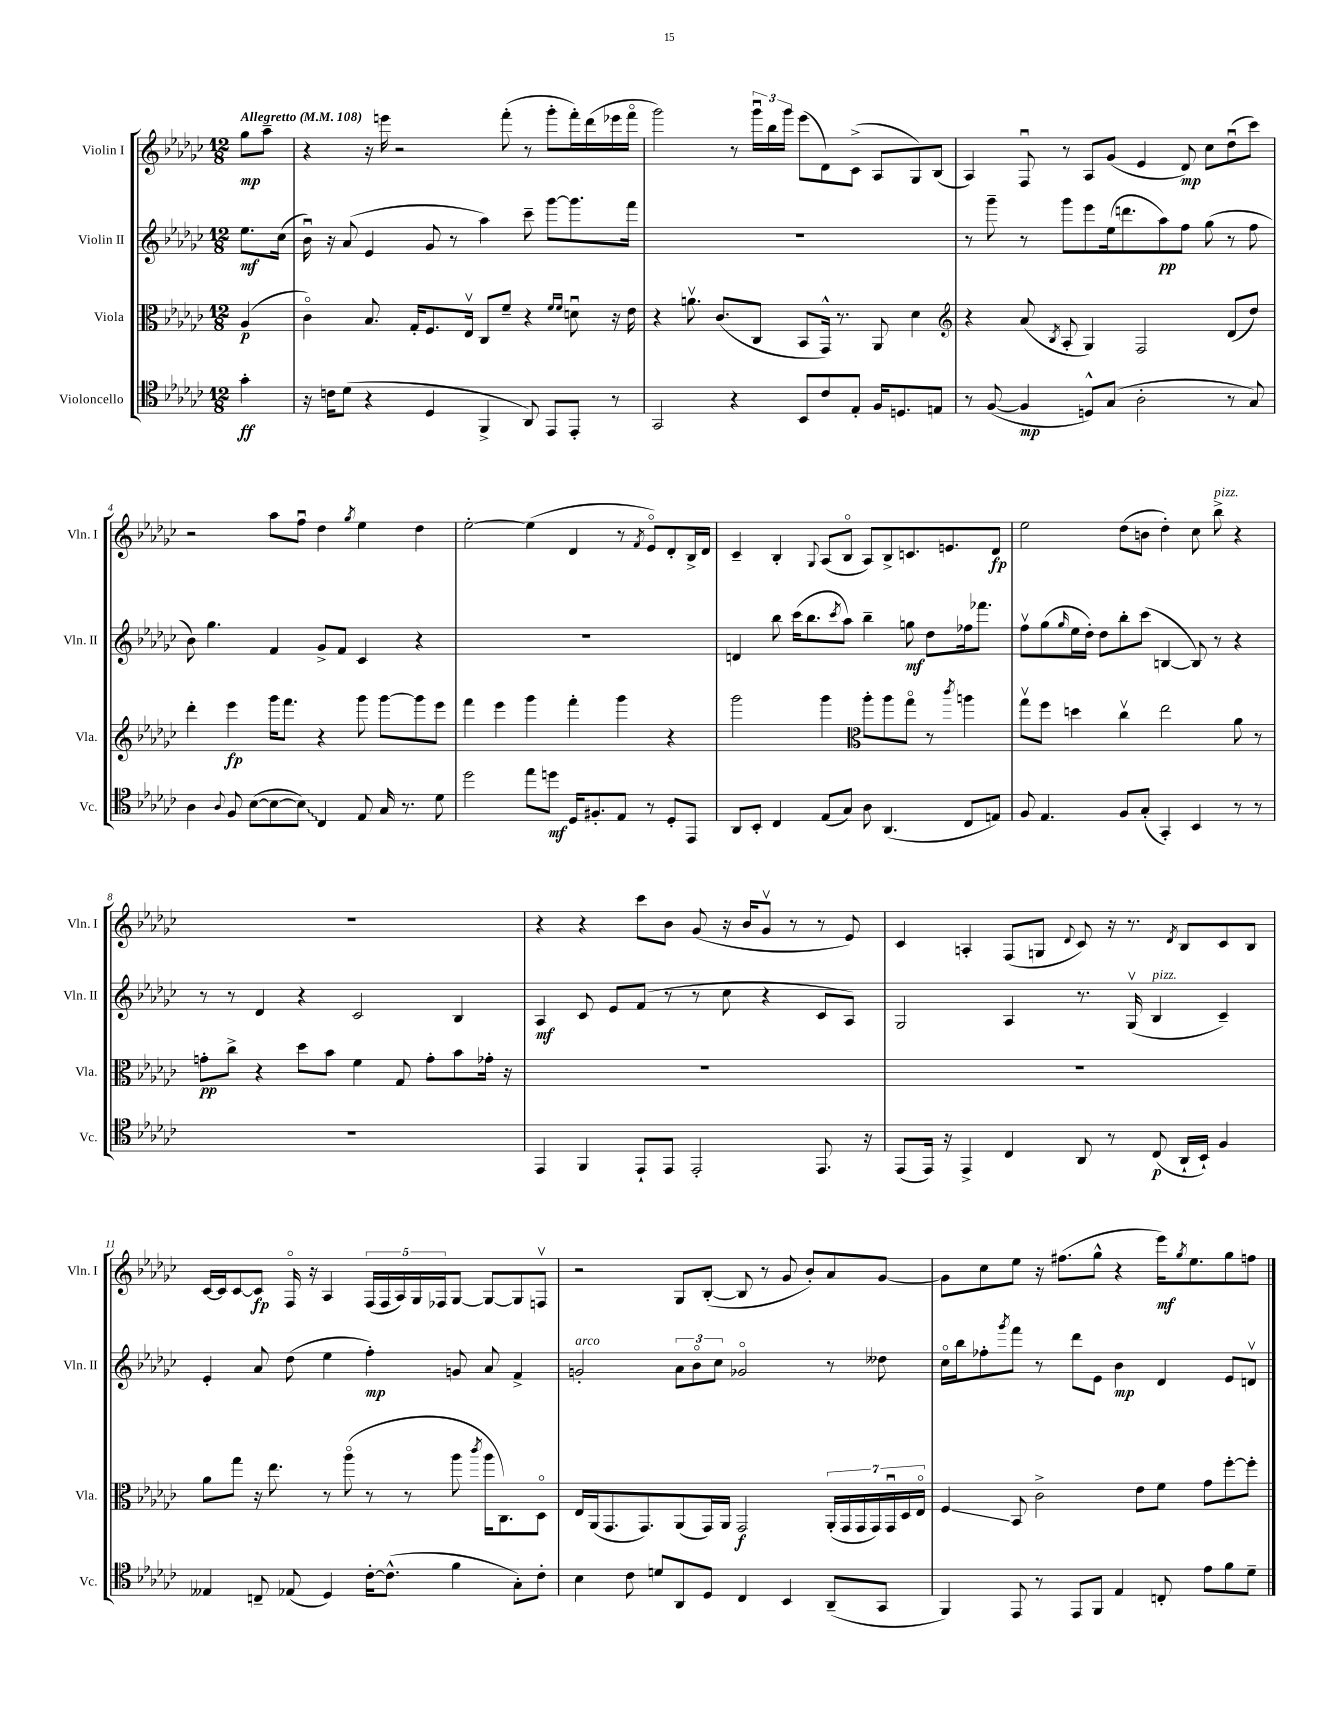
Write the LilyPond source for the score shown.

<<
\new StaffGroup <<
\new Staff = "s0" \with { instrumentName = "Violin I" shortInstrumentName = "Vln. I" } {
    \clef treble \key ges \major \numericTimeSignature \time 12/8 \partial 4 \tempo "Allegretto" 4 = 108
    ges''8\mp aes''8-- |
    r4 r16 e'''16 r2 f'''8-.( r8 ges'''8-. f'''16-.) des'''16( ees'''16 f'''16\flageolet |
    ges'''2) r8 \tuplet 3/2 { ges'''16\downbow bes''16 ges'''16 } ees'''8( des'8) ces'8->( aes8 ges8) bes8( |
    aes4) f8\downbow r8 aes8 ges'8( ees'4 des'8\mp) ces''8 des''8\downbow( ces'''8) |
    r2 aes''8 f''8\downbow des''4 \acciaccatura { ges''8 } ees''4 des''4 |
    ees''2~-. ees''4( des'4 r8 \acciaccatura { f'8 } ees'8\flageolet) des'8-. bes16-> des'16 |
    ces'4-- bes4-. \appoggiatura { ges8 } aes8( bes8\flageolet aes8) bes8-> c'8. e'8. des'8\fp |
    ees''2 des''8( b'8 des''4-.) ces''8 bes''8->^\markup { \italic "pizz." } r4 |
    R1. |
    r4 r4 ces'''8 bes'8 ges'8( r16 bes'16 ges'8\upbow r8 r8 ees'8) |
    ces'4 a4-. f8( g8 \appoggiatura { des'8 } ces'8) r16 r8. \acciaccatura { des'8 } bes8 ces'8 bes8 |
    ces'16~ ces'16 ces'8~ ces'8\fp f16\flageolet r16 aes4 \tuplet 5/4 { f16( f16 aes16) ges16 fes16 } ges8~ ges8~ ges8 f8\upbow |
    r2 ges8 bes8~-.( bes8 r8 ges'8 bes'8-.) aes'8 ges'8~ |
    ges'8 ces''8 ees''8 r16 fis''8.( ges''8-^ r4 ees'''16\mf) \acciaccatura { ges''8 } ees''8. ges''8 f''8 \bar "|." |
}
\new Staff = "s1" \with { instrumentName = "Violin II" shortInstrumentName = "Vln. II" } {
    \clef treble \key ges \major \numericTimeSignature \time 12/8 \partial 4
    ees''8.\mf ces''16( |
    bes'16\downbow) r16 aes'8( ees'4 ges'8 r8 aes''4) ces'''8-- ges'''8~ ges'''8. f'''16 |
    R1. |
    r8 ges'''8-- r8 ges'''8 ees'''8 ees''16( d'''8. aes''8\pp) f''8 ges''8( r8 f''8 |
    bes'8) ges''4. f'4 ges'8-> f'8 ces'4 r4 |
    R1. |
    d'4 bes''8 ces'''16( bes''8. \acciaccatura { ces'''8 } aes''8) bes''4-- g''8\mf des''8 fes''16 fes'''8. |
    f''8\upbow ges''8( \grace { ges''16 } ees''16 des''16-.) des''8 bes''8-. ces'''8( b4~ b8) r8 r4 |
    r8 r8 des'4 r4 ces'2 bes4 |
    aes4\mf ces'8 ees'8 f'8( r8 r8 ces''8 r4 ces'8 aes8) |
    ges2 aes4 r8. ges16\upbow( bes4^\markup { \italic "pizz." } ces'4--) |
    ees'4-. aes'8 des''8( ees''4 f''4-.\mp) g'8 aes'8 f'4-> |
    g'2-.^\markup { \italic "arco" } \tuplet 3/2 { aes'8 bes'8\flageolet ces''8 } ges'2\flageolet r8 deses''8 |
    ces''16\flageolet bes''16 fes''8-. \acciaccatura { ges'''8 } f'''8 r8 des'''8 ees'8 bes'4\mp des'4 ees'8 d'8\upbow \bar "|." |
}
\new Staff = "s2" \with { instrumentName = "Viola" shortInstrumentName = "Vla." } {
    \clef alto \key ges \major \numericTimeSignature \time 12/8 \partial 4
    aes4\p( |
    ces'4\flageolet) bes8. ges16-. f8. ees16\upbow ces8 f'8-- r4 \grace { f'16 f'16 } d'8\downbow r16 ees'16 |
    r4 a'8.\upbow ces'8.( ces8 bes,8 ges,16-^) r8. aes,8 des'4 |
    \clef treble r4 aes'8( \acciaccatura { bes8 } aes8-. ges4) f2 des'8( des''8) |
    des'''4-. ees'''4\fp ges'''16 f'''8. r4 ges'''8 ges'''8~ ges'''8 ees'''8 |
    f'''4 ees'''4 ges'''4 f'''4-. ges'''4 r4 |
    ges'''2 ges'''4 \clef alto aes''8-. aes''8 ges''8\flageolet r8 \acciaccatura { ces'''8 } a''4 |
    ges''8\upbow f''8 d''4 ces''4\upbow ees''2 aes'8 r8 |
    g'8-.\pp ces''8-> r4 des''8 bes'8 f'4 ges8 g'8-. bes'8 ges'16-. r16 |
    R1. |
    R1. |
    aes'8 ges''8 r16 ees''8. r8 aes''8\flageolet( r8 r8 aes''8 \acciaccatura { ces'''8 } aes''16 ces8.) des8\flageolet |
    ees16 aes,16( ges,8. ges,8.) aes,8( ges,16) aes,16 ges,2\f \tuplet 7/4 { aes,16-.( ges,16 ges,16 ges,16) ges,16\downbow des16 ees16\flageolet } |
    f4\glissando bes,8 ces'2-> ees'8 f'8 ges'8 f''8~-. f''8-. \bar "|." |
}
\new Staff = "s3" \with { instrumentName = "Violoncello" shortInstrumentName = "Vc." } {
    \clef tenor \key ges \major \numericTimeSignature \time 12/8 \partial 4
    ges'4-.\ff |
    r16 c'16 des'8( r4 des4 f,4-> aes,8) ees,8 ees,8-. r8 |
    ges,2 r4 bes,8 ces'8 ees8-. f16 d8. e8 |
    r8 f8~( f4\mp d8-^) ges8( aes2-. r8 ges8) |
    aes4 \appoggiatura { aes8 } f8 bes8~( bes8~ \once \override Glissando.style = #'zigzag bes8\glissando) ces4 ees8 ges16 r8. des'8 |
    des''2 ees''8 d''8\mf des16 fis8.-. ees8 r8 des8-. ees,8 |
    aes,8 bes,8-. ces4 ees8( ges8) aes8 aes,4.( ces8 e8) |
    f8 ees4. f8 ges8-.( ges,4-.) bes,4 r8 r8 |
    R1. |
    ees,4 f,4 ees,8-! ees,8 ees,2-. ees,8. r16 |
    ees,8( ees,16) r16 ees,4-> ces4 aes,8 r8 ces8\p( aes,16-! bes,16-!) f4 |
    eeses4 c8-- ees8( des4) ces'16~-. ces'8.-^( f'4 ges8-.) ces'8-. |
    bes4 ces'8 d'8 aes,8 des8 ces4 bes,4 aes,8--( ges,8 |
    f,4) ees,8 r8 ees,8 f,8 ees4 c8-. ees'8 f'8 des'8-- \bar "|." |
}
>>
>>
